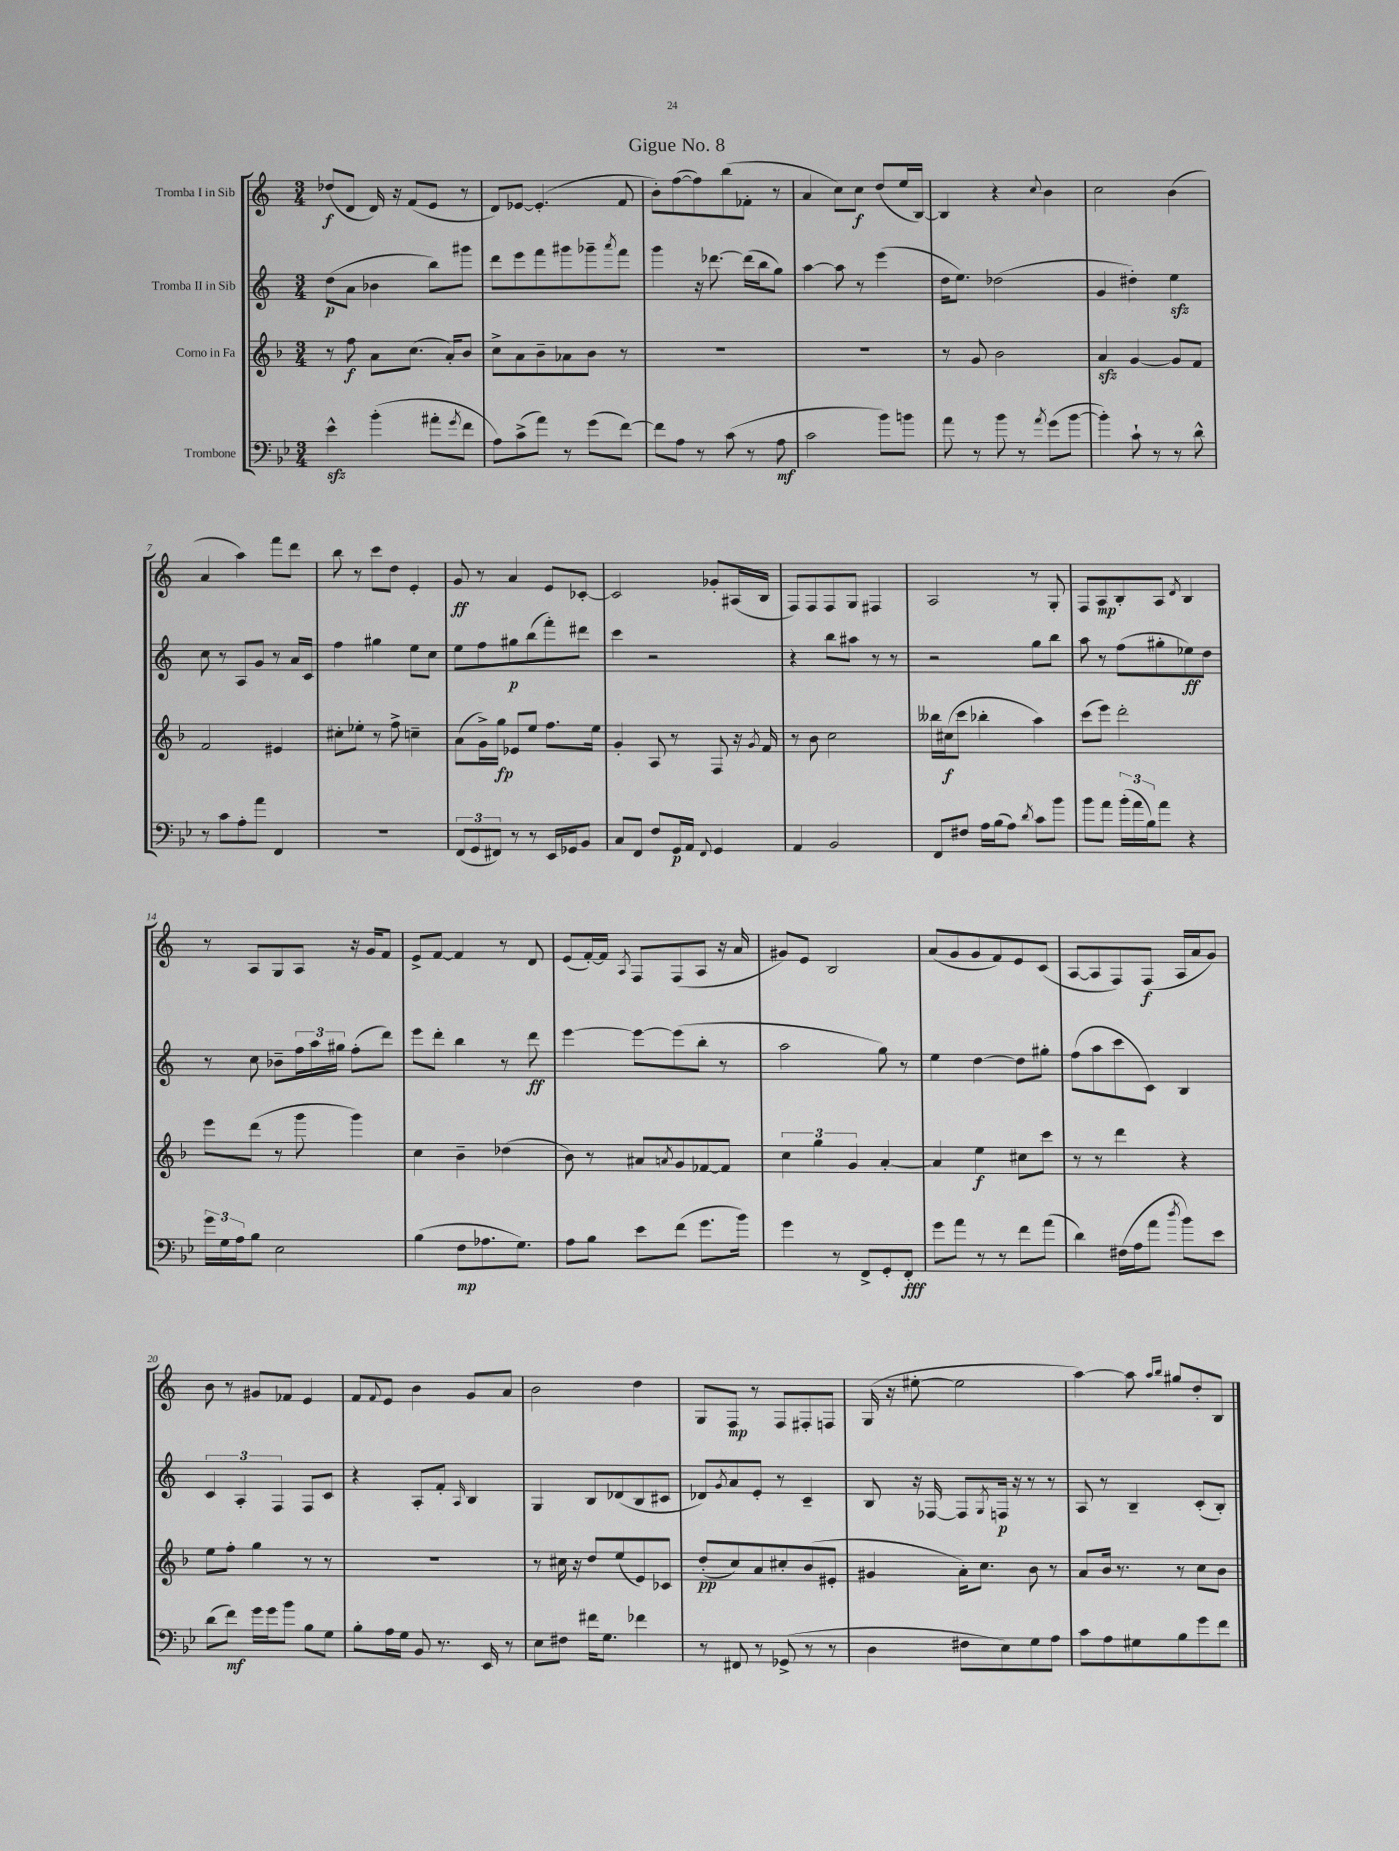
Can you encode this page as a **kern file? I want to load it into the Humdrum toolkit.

**kern	**kern	**kern	**kern
*staff4	*staff3	*staff2	*staff1
*clefF4	*clefG2	*clefG2	*clefG2
*k[b-e-]	*k[b-]	*k[]	*k[]
*M3/4	*M3/4	*M3/4	*M3/4
4e-^^	8r	(8dd	(8dd-
.	8ff	8a	8d
(4b-'	8a	4b-	16d)
.	.	.	16r
.	(8.cc	.	(8f
8a#'	.	8bb)	8e
.	16a')	.	.
8qg	.	.	.
8f	8b-	8ggg#	8r
=	=	=	=
8A)	8cc^	8ddd	8d)
(8c^	8a	8eee	[8e-
8a)	8b-~	8fff	(4.e-']
8r	8a-	8ggg#	.
(8g	8b-	8ggg-~	.
.	.	8qaaa	.
[8f)	8r	8fff	8f
=	=	=	=
8f]	2.r	4ggg	8b')
8A	.	.	([8ff
8r	.	16r	8ff])
.	.	[8.ddd-	.
(8c	.	.	(8bb
8r	.	(16ddd-]	8f-'
.	.	16bb	.
8A	.	8gg)	8r
=	=	=	=
2c	2.r	[4aa	4a
.	.	8aa]	8cc)
.	.	8r	8cc
8b-)	.	(4eee	(8dd
8b	.	.	16ee
.	.	.	[16B)
=	=	=	=
8a	8r	16dd	4B]
.	.	8.ee)	.
8r	8g	.	.
8b-	2b-	(2dd-	4r
8r	.	.	.
8qa	.	.	8qqcc
(8g	.	.	4b
[8b-	.	.	.
=	=	=	=
4b-'])	4a	4g	2cc
8c`	[4g	4dd#')	.
8r	.	.	.
8r	8g]	4ee	(4b
8d^^	8f	.	.
=	=	=	=
8r	2f	8cc	4a
8c	.	8r	.
8A'	.	8A	4aa)
8a	.	8g	.
4FF	4e#	8r	8fff
.	.	16a	8ddd
.	.	16c	.
=	=	=	=
2.r	8cc#'	4ff	8bb
.	8ee-'	.	8r
.	8r	4gg#	8ccc
.	8ff^	.	8dd
.	4cc~	8ee	4e'
.	.	8cc	.
=	=	=	=
(12FF	(8a	8ee	8g
12GG	.	.	.
.	16g^)	8ff	8r
12FF#)	.	.	.
.	16gg	.	.
8r	8e-	8gg#	4a
8r	8ee	(8bb	.
16EE-	8.ff	8fff')	8e
16GG-	.	.	.
8BB-	.	8ddd#	[8c-'
.	16ee	.	.
=	=	=	=
8C	4g'	4ccc	2c-]
8FF	.	.	.
8F	8A	2r	.
16GG	8r	.	.
16AA	.	.	.
8qqFF	.	.	.
4GG	8F	.	8g-'
.	16r	.	(16A#
.	8qg	.	.
.	16f	.	16B
=	=	=	=
4AA	8r	4r	8F)
.	8b-	.	8F
2BB-	2cc	8bb	8F
.	.	8aa#	8G
.	.	8r	4F#
.	.	8r	.
=	=	=	=
8FF	16bb--	2r	2A
.	(16cc#	.	.
8F#	8ccc	.	.
16A	4bb-'	.	.
(16B-	.	.	.
8A)	.	.	.
8qd	.	.	.
8c	4aa)	8gg	8r
8b-	.	8bb	8G'
=	=	=	=
8b-	(8ccc	8aa	8F
8a	8eee)	8r	8A
(24b-'	2ddd'	(8ff	8B'
24a	.	.	.
24B-)	.	.	.
8a	.	8gg#'	8A
.	.	.	8qd
4r	.	8ee-)	4B
.	.	8dd	.
=	=	=	=
24g	8eee	8r	8r
24G	.	.	.
24A	.	.	.
8B-	(8ddd	8cc	8A
2E-	8r	8b-~	8G
.	8ggg	24ff	8A
.	.	24aa	.
.	.	24gg#	.
.	4ggg)	(8ff'	16r
.	.	.	16g
.	.	8ddd)	8f
=	=	=	=
(4B-	4cc	8eee	8e^
.	.	8ddd'	[8f
8F	4b-~	4bb	4f]
8.A-	.	.	.
.	(4dd-	8r	8r
8.G)	.	.	.
.	.	8ddd	8d
=	=	=	=
8A	8b-)	[4eee	(8e
8B-	8r	.	[16f')
.	.	.	16f]
.	.	.	8qA
8e-	8a#	8eee_	8F
.	8qa	.	.
(8f	8g	(8eee]	(8F
8.g	[8f-	8bb'	8A
.	8f-]	8r	16r
16b-)	.	.	16a
=	=	=	=
4g	6cc	2aa	8g#)
.	.	.	8e
.	6gg	.	.
8r	.	.	2B
.	6g	.	.
8FF^	.	.	.
8GG'	[4a'	8gg)	.
8FF'	.	8r	.
=	=	=	=
8g	4a]	4ee	(8a
8a	.	.	8g
8r	4ee	[4dd	8g
8r	.	.	8f)
8f	8cc#	8dd]	8e
(8a	8ccc	8gg#'	(8c
=	=	=	=
4d)	8r	(8ff	[8A
.	8r	8aa	8A]
(16F#	4ddd	8ccc	8F)
16A	.	.	.
8a	.	8c)	(8F
8qdd	.	.	.
8b-)	4r	4B	16A
.	.	.	16a
8e-	.	.	8g)
=	=	=	=
(8d	8ee	6c	8b
8f)	8ff'	.	8r
.	.	6A'	.
16g	4gg	.	8g#
16g	.	.	.
.	.	6F	.
8b-	.	.	8f-
8B-	8r	8F	4e
8G	8r	8c	.
=	=	=	=
8B-'	2.r	4r	8f
.	.	.	8qqf
16A	.	.	8e
16G	.	.	.
8BB-	.	8A'	4b
8.r	.	8f'	.
.	.	16qqA	.
.	.	4B	8g
16EE-	.	.	.
8r	.	.	8a
=	=	=	=
8E-	8r	4G	2b
8F#	16cc#	.	.
.	16r	.	.
16f#	8dd	8B	.
8.G	.	.	.
.	(8ee	(8d-	.
4f-	8e)	8B	4dd
.	8c-	8c#	.
=	=	=	=
8r	(8dd'	8d-)	8G
.	.	8qg	.
8FF#	8cc)	8a	8F
8r	8a	8e'	8r
(8GG-^	8cc#'	8r	8F
8r	(8b-	4c~	8F#'
8r	8e#'	.	8F
=	=	=	=
4D	4g#	8B	(16G
.	.	.	16r
.	.	16r	[8ee#'
.	.	[16F-	.
8F#	16a')	8F-]	2ee#]
.	8.cc	.	.
.	.	8qG	.
8E-)	.	16F	.
.	.	16r	.
8G	8b-	8r	.
8A	8r	8r	.
=	=	=	=
8c	8a	8A	[4aa)
8A	16b-	8r	.
.	8.r	.	.
8G#	.	4B~	8aa]
.	.	.	16qqaa
.	.	.	16qqbb
8B-	8r	.	8gg#
8g	8cc	(8c'	8dd'
8f	8b-	8B')	8B
==	==	==	==
*-	*-	*-	*-
